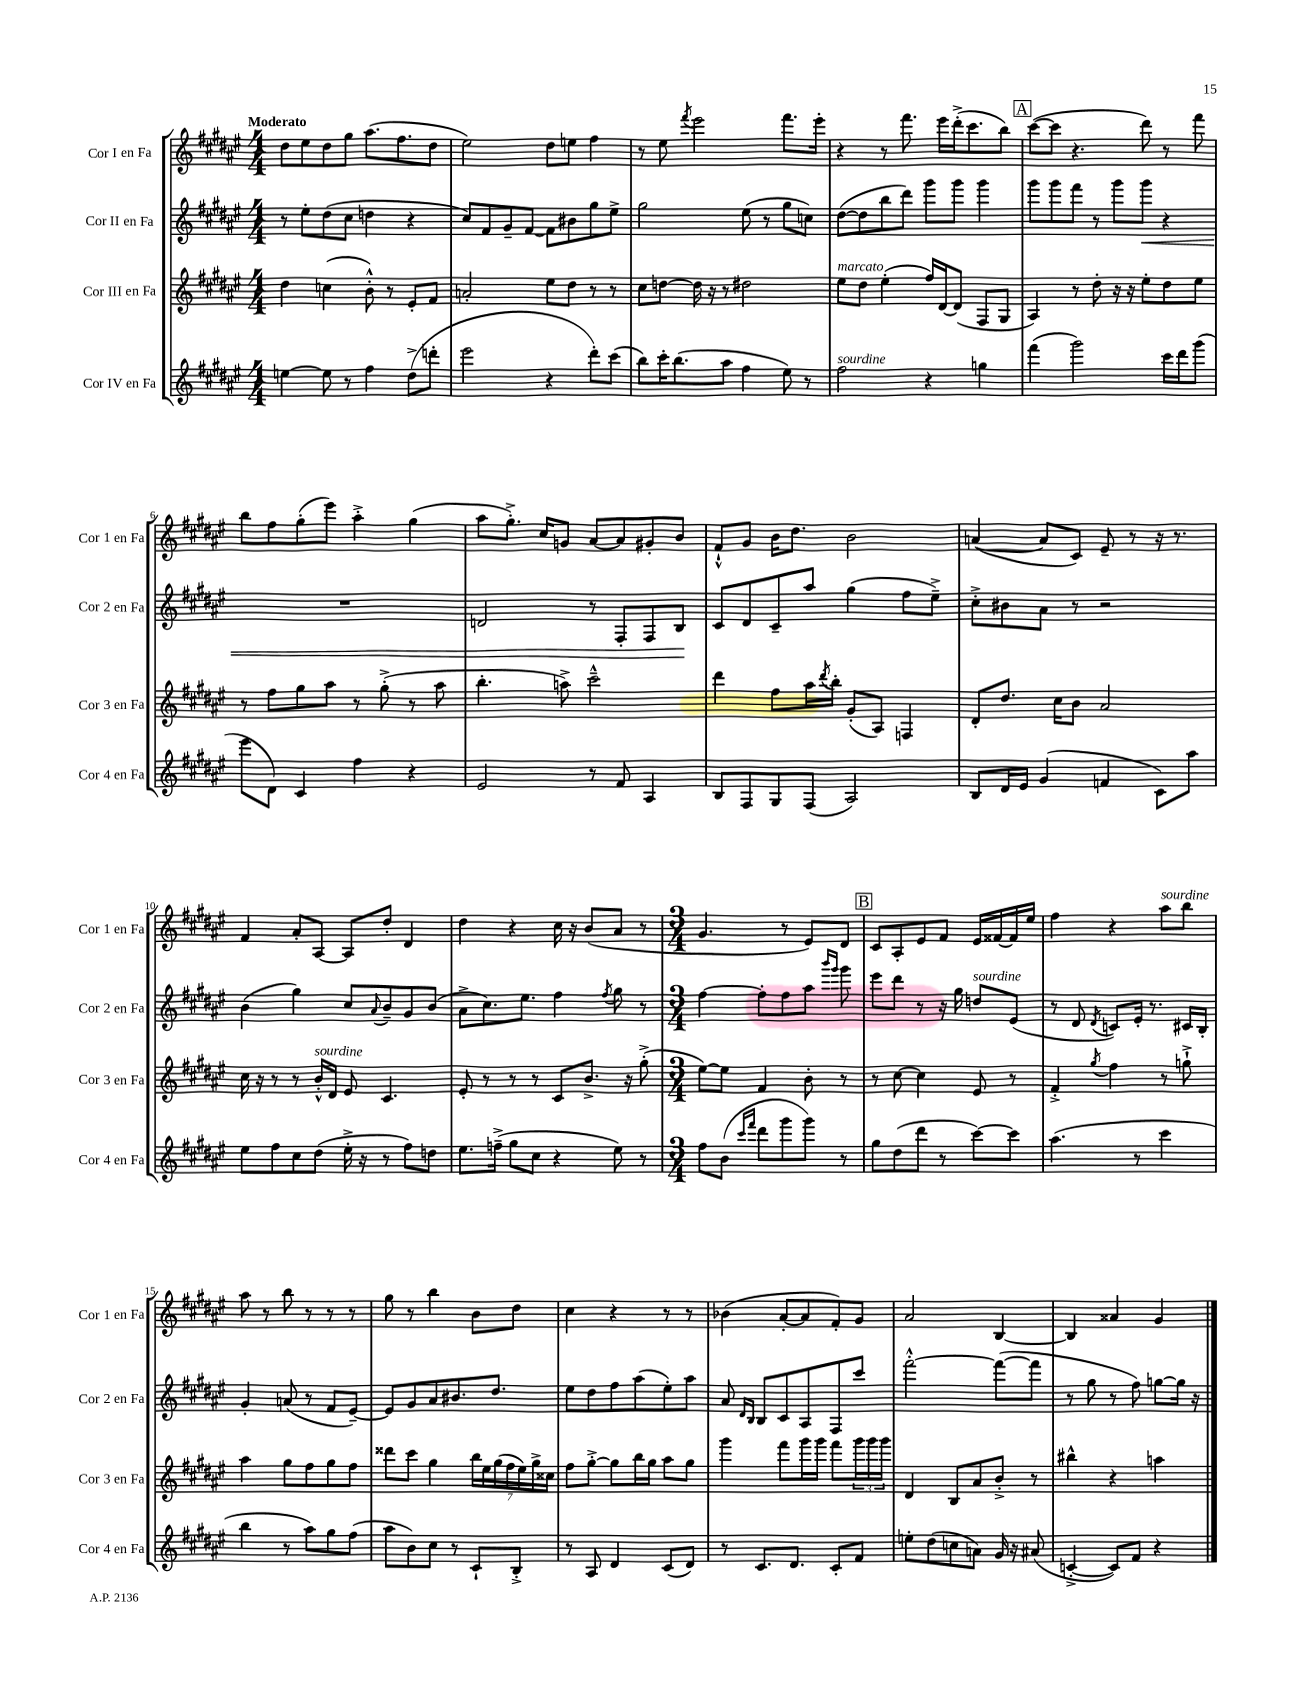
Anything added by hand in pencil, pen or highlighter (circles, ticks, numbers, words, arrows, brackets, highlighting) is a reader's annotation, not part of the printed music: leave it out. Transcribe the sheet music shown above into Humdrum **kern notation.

**kern	**kern	**kern	**dynam	**kern
*part4	*part3	*part2	*part2	*part1
*staff4	*staff3	*staff2	*staff2	*staff1
*I"Cor IV en Fa	*I"Cor III en Fa	*I"Cor II en Fa	*	*I"Cor I en Fa
*I'Cor 4 en Fa	*I'Cor 3 en Fa	*I'Cor 2 en Fa	*	*I'Cor 1 en Fa
*clefG2	*clefG2	*clefG2	*	*clefG2
*k[f#c#g#d#a#e#]	*k[f#c#g#d#a#e#]	*k[f#c#g#d#a#e#]	*	*k[f#c#g#d#a#e#]
*M4/4	*M4/4	*M4/4	*	*M4/4
=1	=1	=1	=1	=1
!	!	!	!	!LO:TX:a:B:t=Moderato
[4een\	4dd#\	8r	.	8dd#\L
.	.	8ee#'\L	.	8ee#\
8ee\]	(4ccn\	(8dd#\	.	8dd#\
8r	.	8cc#\J	.	8gg#\J
4ff#\	8b'^^\)	4ddn\	.	(8.aa#\L
.	8r	.	.	.
.	.	.	.	8.ff#\
(8dd#^\L	8e#'/L	4r	.	.
8dddn'\J	8f#/J	.	.	8dd#\J
=2	=2	=2	=2	=2
2eee#\	2an'/	8cc#/L)	.	2ee#\)
.	.	8f#/	.	.
.	.	8g#~/	.	.
.	.	[8f#/J	.	.
4r	8ee#\L	8f#\L]	.	8dd#\L
.	8dd#\J	8b#X\	.	8een\J
8ddd#'\L)	8r	8gg#\	.	4ff#\
(8ccc#\J	8r	8ee#^\J	.	.
=3	=3	=3	=3	=3
8bb\L)	8cc#\L	2gg#\	.	8r
16ccc#'\K	[8ddn\J	.	.	8ee#\
(8.bb\	.	.	.	.
.	.	.	.	8qfff#/
.	16dd\]	.	.	2eee#\
.	16r	.	.	.
8aa#\J	8r	.	.	.
4ff#\	2dd#X\	(8ee#\	.	.
.	.	8r	.	.
8ee#\)	.	8gg#\L	.	8.fff#\L
8r	.	8ccn\J)	.	.
.	.	.	.	16eee#'\Jk
=4	=4	=4	=4	=4
!	!LO:TX:a:i:t=marcato	!	!	!
!LO:TX:a:i:t=sourdine	!	!	!	!
2ff#\	8ee#\L	([8dd#\L	.	4r
.	8dd#\J	8dd#\]	.	.
.	(4ee#'\	8bb\	.	8r
.	.	8ddd#\J)	.	8.fff#\
4r	16ff#/LL)	8ggg#\L	.	.
.	[16d#/J	.	.	16eee#\LL
.	(8d#/J]	8ggg#\J	.	(16ddd#'^\J
.	.	.	.	8.ccc#\
4ggn\	8F#/L	4ggg#\	.	.
.	8G#/J	.	.	8bb\J)
!!LO:REH:place=s1:t=A
=5	=5	=5	=5	=5
(4fff#\	4A#/)	8ggg#\L	.	([8ccc#\L
.	.	8ggg#\	.	8ccc#\J]
2ggg#\)	8r	8fff#\J	.	4.r
.	8dd#'\	8r	.	.
.	16r	8ggg#\L	.	.
.	16r	.	.	.
!	!	!	!LO:HP:b	!
.	8ee#'\L	8ggg#\J	<	8ddd#\)
16ccc#\LL	8dd#\	4r	.	8r
16ddd#\J	.	.	.	.
(8ggg#\J	8ee#\J	.	.	8fff#\
!!LO:LB:g=z
=6	=6	=6	=6	=6
8eee#\L	8r	1r	.	8bb\L
8d#\J)	8ff#\L	.	.	8ff#\
4c#/	8gg#\	.	.	(8gg#'\
.	8aa#\J	.	.	8eee#\J)
4ff#\	8r	.	.	4aa#'^\
.	(8gg#'^\	.	.	.
4r	8r	.	.	(4gg#\
.	8aa#\	.	.	.
=7	=7	=7	=7	=7
2e#/	4.bb'\	2dn/	.	8aa#\L
.	.	.	.	8.gg#'^\J)
.	.	.	.	16cc#/KL
.	8aan^\)	.	.	8gn/J
8r	2ccc#~^^\	8r	.	[8a#/L
8f#/	.	8F#'/L	.	8a#/]
4A#/	.	8F#/	.	8g#X'/
.	.	8B/J	.	8b/J
.	.	.	[	.
=8	=8	=8	=8	=8
8B/L	4ddd#\	8c#/L	.	8f#`^^/L
8F#/	.	8d#/	.	8g#/J
8G#/	8ff#\L	8c#~/	.	16b\KL
.	.	.	.	8.dd#\J
(8F#/J	16aa#\L	8aa#/J	.	.
.	8qddd#/	.	.	.
.	16bb'\JJ	.	.	.
2A#/)	(8g#'/L	(4gg#\	.	2b\
.	8A#/J)	.	.	.
.	4Fn/	8ff#\L	.	.
.	.	8ee#~^\J)	.	.
=9	=9	=9	=9	=9
8B/L	8d#'/L	8cc#'^\L	.	([4an/
16d#/L	8.dd#/J	8b#X\	.	.
16e#/JJ	.	.	.	.
(4g#/	.	8a#\J	.	8a/L]
.	16cc#\KL	.	.	.
.	8b\J	8r	.	8c#/J)
4fn/	2a#/	2r	.	8e#~/
.	.	.	.	8r
8c#\L)	.	.	.	16r
.	.	.	.	8.r
8aa#\J	.	.	.	.
!!LO:LB:g=z
=10	=10	=10	=10	=10
8ee#\L	16cc#\	(4b\	.	4f#/
.	16r	.	.	.
8ff#\	8r	.	.	.
8cc#\	8r	4gg#\)	.	8a#'/L
!	!LO:TX:a:i:t=sourdine	!	!	!
(8dd#\J	16b'^^/LL	.	.	[8A#/J
.	16d#/JJ	.	.	.
16ee#'^\	8e#/	8cc#/L	.	8A#/L]
16r	.	.	.	.
.	.	8qqa#/	.	.
8r	4.c#/	8b~/	.	8dd#'/J
8ff#\L)	.	8g#/	.	4d#/
8ddn\J	.	(8b/J	.	.
=11	=11	=11	=11	=11
8.ee#\L	8e#'/	8a#^\L	.	4dd#\
.	8r	8.cc#\)	.	.
(16ffn~^\Jk	.	.	.	.
8gg#\L	8r	.	.	4r
.	.	8.ee#\J	.	.
8cc#\J	8r	.	.	.
4r	8c#/L	4ff#\	.	16cc#\
.	.	.	.	16r
.	8.b^/J	.	.	(8b/L
.	.	8qff#/	.	.
8ee#\)	.	8gg#\	.	8a#/J
.	16r	.	.	.
8r	(8gg#'^\	8r	.	8r
=12	=12	=12	=12	=12
*M3/4	*M3/4	*M3/4	*	*M3/4
8ff#\L	[8ee#\L)	[4ff#\	.	4.g#/
(8b\J	8ee#\J]	.	.	.
16qqccc#/LL	.	.	.	.
16qqfff#/JJ	.	.	.	.
8ddd#\L	4f#/	8ff#'\L]	.	.
8ggg#\	.	8ff#\	.	8r
8ggg#\J)	8b'\	8aa#\J	.	8e#/L)
.	.	16qqbbb/LL	.	.
.	.	16qqggg#/JJ	.	.
8r	8r	8ggg#\	.	8d#/J
!!LO:REH:place=s1:t=B
=13	=13	=13	=13	=13
8gg#\L	8r	8eee#\L	.	8c#/L
(8dd#\	[8cc#\	8ddd#\J	.	8A#'/
8ddd#\J	4cc#\]	8r	.	8e#/
8r	.	16r	.	8f#/J
.	.	16gg#\	.	.
!	!	!LO:TX:a:i:t=sourdine	!	!
[8ccc#\L)	8e#/	8ddn/L	.	16e#/LL
.	.	.	.	[16f##X/
8ccc#\J]	8r	(8e#/J	.	16f##/]
.	.	.	.	16ee#/JJ
=14	=14	=14	=14	=14
(4.aa#\	4f#'^/	8r	.	4ff#\
.	.	8d#/	.	.
.	8qgg#/	8qd#/	.	.
.	4ff#\	8cn/L)	.	4r
8r	.	16e#'/Jk	.	.
.	.	8.r	.	.
!	!	!	!	!LO:TX:a:i:t=sourdine
4ccc#\	8r	.	.	8aa#\L
.	8ggn`^\	16c#X/LL	.	8bb\J
.	.	16B'/JJ	.	.
!!LO:LB:g=z
=15	=15	=15	=15	=15
4bb\	4aa#\	4g#'/	.	8aa#\
.	.	.	.	8r
8r	8gg#\L	(8an/	.	8bb\
8aa#\L)	8ff#\	8r	.	8r
8gg#\	8gg#\	8f#/L	.	8r
(8ff#\J	8ff#\J	[8e#~/J)	.	8r
=16	=16	=16	=16	=16
8aa#\L	8ddd##X\L	8e#/L]	.	8gg#\
8b\)	8ccc#\J	8g#/	.	8r
8cc#\J	4gg#\	8a#/	.	4bb\
8r	.	8.b#X/	.	.
8c#`/L	28bb\LL	.	.	8b\L
.	28ee#\	.	.	.
.	.	8.dd#/J	.	.
.	(28gg#\	.	.	.
.	28ff#\	.	.	.
8B'^/J	.	.	.	8dd#\J
.	28ee#\)	.	.	.
.	28gg#^\	.	.	.
.	28cc##X\JJ	.	.	.
=17	=17	=17	=17	=17
8r	8ff#\L	8ee#\L	.	4cc#\
8A#/	[8gg#'^\J	8dd#\	.	.
4d#/	8gg#\L]	8ff#\	.	4r
.	16bb\L	(8aa#\	.	.
.	16gg#\JJ	.	.	.
(8c#/L	8aa#\L	8ee#'\)	.	8r
8d#/J)	8gg#\J	8aa#\J	.	8r
=18	=18	=18	=18	=18
8r	4ggg#\	8a#/	.	(4b-X\
.	.	16qqd#/LL	.	.
.	.	16qqB/JJ	.	.
8.c#/L	.	8B/L	.	.
.	8fff#\L	8c#/	.	[8a#'/L
8.d#/J	.	.	.	.
.	16ggg#\L	8A#/	.	8a#/]
.	16ggg#\JJ	.	.	.
8c#'/L	8fff#\L	8F#/	.	8f#'/)
8f#/J	24ggg#\L	8ccc#/J	.	8g#/J
.	24ggg#\	.	.	.
.	24ggg#\JJ	.	.	.
=19	=19	=19	=19	=19
8een'\L	4d#/	[2fff#'^^\	.	2a#/
(8dd#\	.	.	.	.
8ccn\	8B/L	.	.	.
8an\J)	8a#/	.	.	.
16g#/	8b'^/J	(8fff#\L_	.	[4B/
16r	.	.	.	.
(8a#X/	8r	8fff#\J]	.	.
=20	=20	=20	=20	=20
[4cn'^/	4bb#X^^\	8r	.	4B/]
.	.	8gg#\	.	.
8c/L])	4r	8r	.	4a##X/
8f#/J	.	8ff#\)	.	.
4r	4aan\	[8ggn\L	.	4g#/
.	.	16gg\Jk]	.	.
.	.	16r	.	.
==	==	==	==	==
*-	*-	*-	*-	*-
